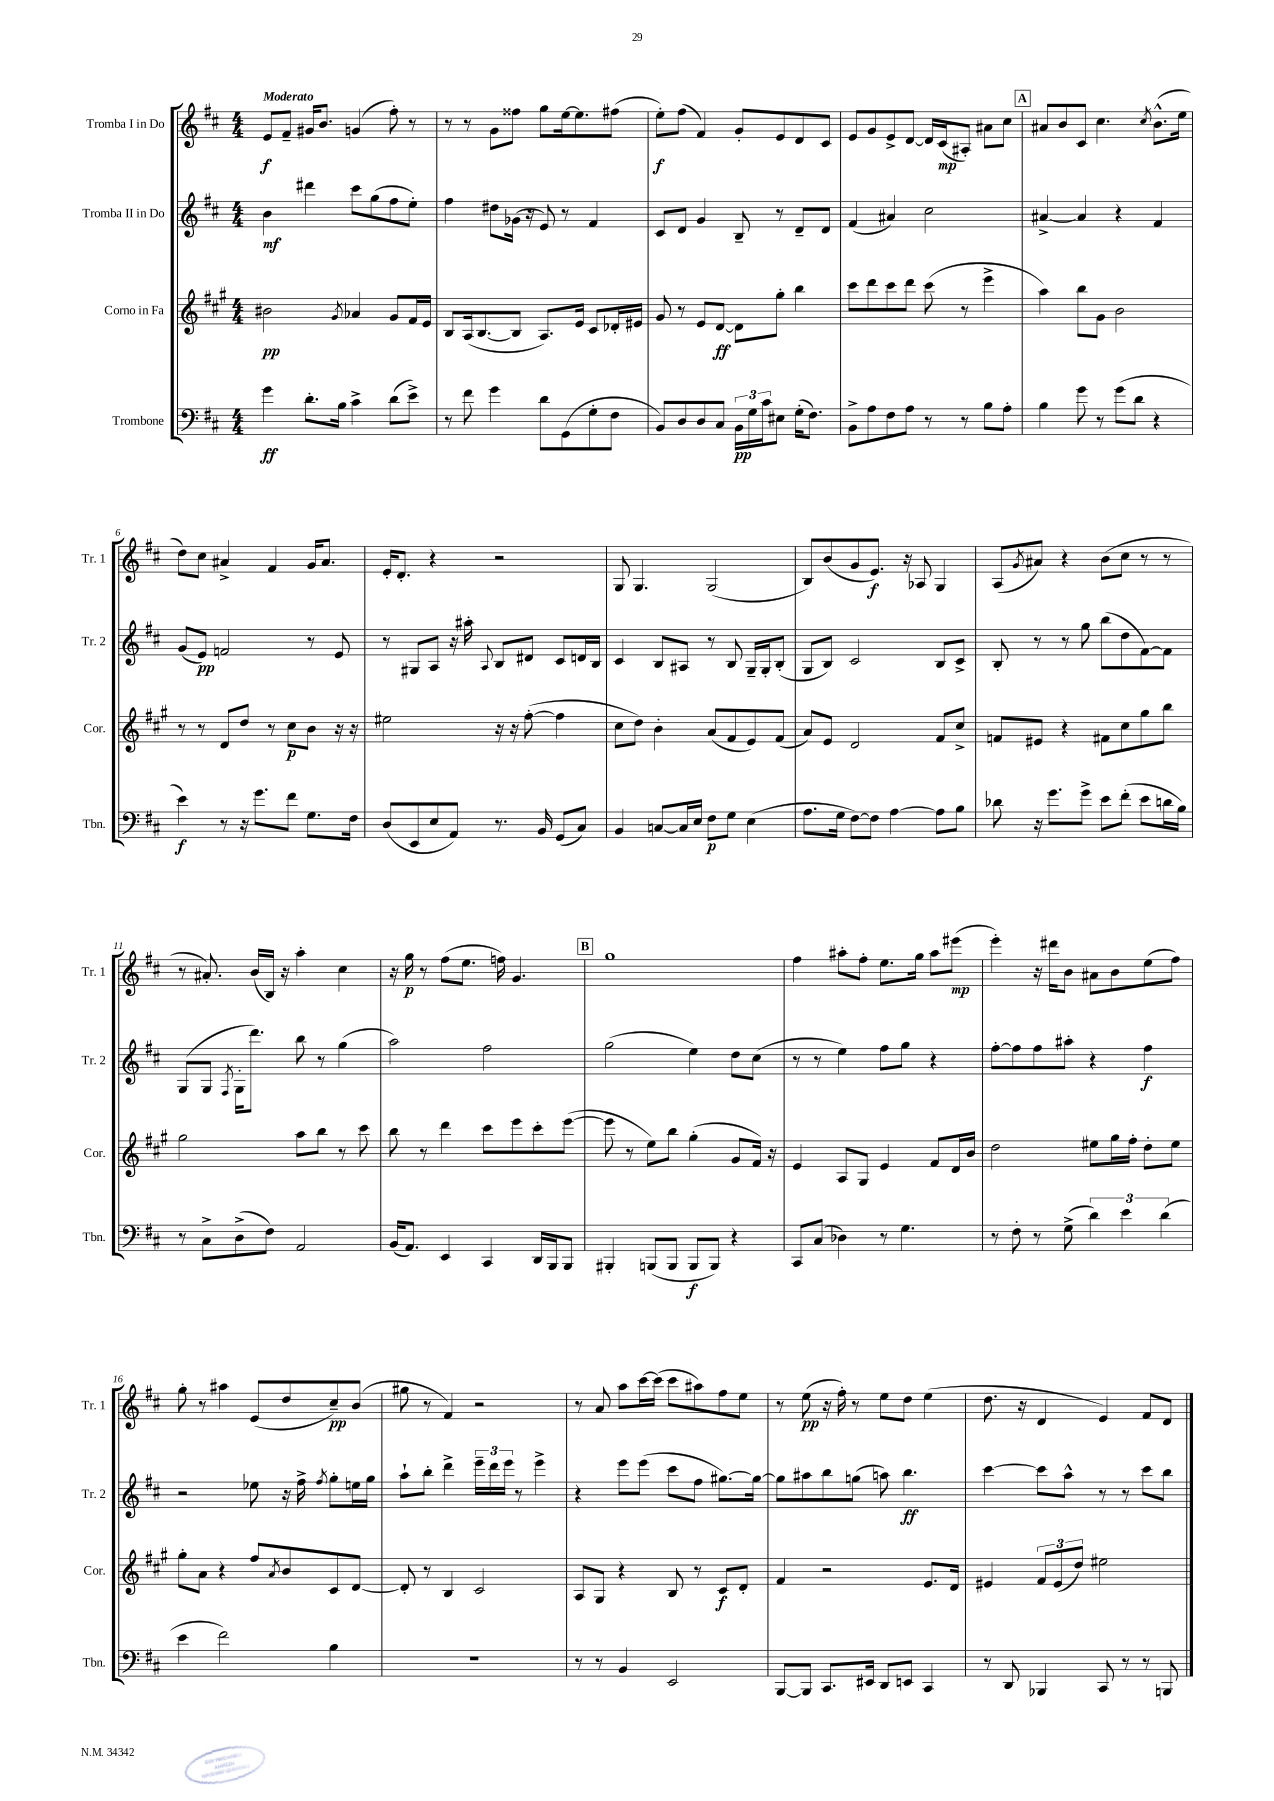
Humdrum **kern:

**kern	**kern	**kern	**kern
*staff4	*staff3	*staff2	*staff1
*clefF4	*clefG2	*clefG2	*clefG2
*k[f#c#]	*k[f#c#g#]	*k[f#c#]	*k[f#c#]
*M4/4	*M4/4	*M4/4	*M4/4
4g\	2b#\	4b\	8e/L
.	.	.	8f#~/J
8.d'\L	.	4ddd#\	16g#/LK
.	.	.	8.b/J
16B\Jk	.	.	.
.	8qg#/	.	.
4c#^\	4a-/	8ccc#\L	(4g/
.	.	(8gg\	.
(8d\L	8g#/L	8ff#\	8ff#'\)
8e^\J)	16f#/L	8ee'\J)	8r
.	16e/JJ	.	.
=	=	=	=
8r	8B/L	4ff#\	8r
8f#\	(16A/k	.	8r
.	[8.B/	.	.
4g\	.	8dd#\L	8g\L
.	8B/]J	(16g-\Jk	8ff##\J
.	.	16r	.
8d\L	8.A/L)	8e/)	8gg\L
(8GG\	.	8r	[16ee\k
.	16e/Jk	.	8.ee\]
8G'\	8c#/L	4f#/	.
8F#\J	16d-'/L	.	(8ff#\J
.	16e#/JJ	.	.
=	=	=	=
8BB/L)	8g#/	8c#/L	8ee'\L)
8D/	8r	8d/J	(8ff#\J
8D/	8e/L	4g/	4f#/)
8C#/J	[8d/J	.	.
24BB\LL	8d\]L	8B~/	8g'/L
24G\	.	.	.
24c#\J	.	.	.
8E#\J	8gg#'\J	8r	8e/
(16G'\LK	4bb\	8d~/L	8d/
8.F#\J)	.	.	.
.	.	8d/J	8c#/J
=	=	=	=
8BB^\L	8ccc#\L	(4f#/	8e/L
8A\	8ddd\	.	8g/
8F#\	8ccc#\	4a#/)	8e^/
8A\J	8ddd\J	.	[8d/J
8r	(8ccc#\	2cc#\	16d/]LL
.	.	.	(16c#/J
8r	8r	.	8A#'/J)
8B\L	4eee^\	.	8a#\L
8A'\J	.	.	8cc#\J
=	=	=	=
4B\	4aa\)	[4a#^/	8a#/L
.	.	.	8b/
8g\	8bb\L	4a#/]	8c#/J
8r	8g#\J	.	4.cc#\
(8g\L	2b\	4r	.
8d\J	.	.	.
.	.	.	8qcc#/
4r	.	4f#/	(8.b^^\L
.	.	.	16ee\Jk
=	=	=	=
4e\)	8r	(8g/L	8dd\L)
.	8r	8e/J)	8cc#\J
8r	8d/L	2f/	4a#^/
16r	8dd/J	.	.
8.g\L	.	.	.
.	8r	.	4f#/
8f#\J	8cc#\L	.	.
8.G\L	8b\J	8r	16g/LK
.	.	.	8.a#/J
.	16r	8e/	.
16F#\Jk	16r	.	.
=	=	=	=
(8D/L	2ee#\	8r	16e'/LK
.	.	.	8.d'/J
8EE/	.	8G#/L	.
8E/	.	8A/J	4r
8AA/J)	.	16r	.
.	.	16aa#'\	.
.	.	8qqA/	.
8.r	16r	8B/L	2r
.	16r	.	.
.	([8ff#'\	8d#/J	.
16BB/	.	.	.
(8GG/L	4ff#\]	8c#/L	.
8C#/J)	.	16d/L	.
.	.	16B/JJ	.
=	=	=	=
4BB/	8cc#\L	4c#/	8G/
.	8dd\J)	.	4.G/
[8C/L	4b'\	8B/L	.
16C/]L	.	8A#/J	.
16E/JJ	.	.	.
8F#\L	(8a/L	8r	(2G/
8G\J	8f#/	8B/	.
(4E\	8e/)	16G~/LL	.
.	.	16G'/J	.
.	(8f#/J	(8B'/J	.
=	=	=	=
8.A\L	8a/L)	8G/L	8B/L)
.	8e/J	8B/J)	(8b/
16G\Jk	.	.	.
[8F#\L)	2d/	2c#/	8g/
8F#\]J	.	.	8.e/J)
[4A\	.	.	.
.	.	.	16r
.	.	.	8A-/
8A\]L	8f#/L	8B/L	4G/
8B\J	8cc#^/J	8c#^/J	.
=	=	=	=
8d-\	8f/L	8B'/	(8A/L
.	.	.	8qg/
16r	8e#/J	8r	8a#/J)
8.g\L	.	.	.
.	4r	8r	4r
8g^\J	.	8gg\	.
8e\L	8f#\L	(8bb\L	(8b\L
(8f#'\J	8cc#\	8dd\	8cc#\J
8e\L	8gg#\	[8f#\)	8r
16d\L	8bb\J	8f#\]J	8r
16B\JJ)	.	.	.
=	=	=	=
8r	2gg#\	(8G/L	8r
8C#^\L	.	8G/J	8.a#'/)
.	.	8qF#/	.
(8D^\	.	16G'\LK	.
.	.	8.ddd\J)	(16b/LL
8F#\J)	.	.	16B/JJ)
.	.	.	16r
2AA/	8aa\L	8bb\	4aa'\
.	8bb\J	8r	.
.	8r	(4gg\	4cc#\
.	8ccc#\	.	.
=	=	=	=
(16BB/LK	8bb\	2aa\)	16r
8.AA/J)	.	.	16gg\
.	8r	.	8r
4EE/	4ddd\	.	(8ff#\L
.	.	.	8.ee\J
4CC#/	8ccc#\L	2ff#\	.
.	.	.	16ff\)
.	8eee\	.	4.g/
16DD/LL	8ccc#'\	.	.
16BBB/J	.	.	.
8BBB/J	([8eee\J	.	.
=	=	=	=
4BBB#'/	8eee\]	(2gg\	1gg
.	8r	.	.
(8BBB/L	8ee\L)	.	.
8BBB/J	8bb\J	.	.
8BBB/L	(4gg#'\	4ee\)	.
8BBB/J)	.	.	.
4r	8g#/L	8dd\L	.
.	16f#/Jk)	(8cc#\J	.
.	16r	.	.
=	=	=	=
8CC#/L	4e/	8r	4ff#\
(8C#/J	.	8r	.
4D-\)	8A/L	4ee\)	8aa#'\L
.	8G#/J	.	8ff#'\J
8r	4e/	8ff#\L	8.ee\L
4.G\	.	8gg\J	.
.	.	.	16gg\Jk
.	8f#/L	4r	8aa#\L
.	16d/L	.	(8eee#\J
.	16b/JJ	.	.
=	=	=	=
8r	2dd\	[8ff#'\L	4eee'\)
8F#'\	.	8ff#\]	.
8r	.	8ff#\	16r
.	.	.	16ddd#\LK
(8G^\	.	8aa#'\J	8b\J
6d\)	8ee#\L	4r	8a#\L
.	16gg#\L	.	8b\
6e\	.	.	.
.	16ff#'\JJ	.	.
.	8dd'\L	4ff#\	(8ee\
(6d\	.	.	.
.	8ee#\J	.	8ff#\J)
=	=	=	=
4e\	8gg#'\L	2r	8gg'\
.	8a\J	.	8r
2f#\)	4r	.	4aa#\
.	8ff#/L	8ee-\	(8e/L
.	8qa/	.	.
.	8b/	16r	8dd/
.	.	16ff#^\	.
.	.	8qff#/	.
4B\	8c#/	8gg'\L	8cc#~/)
.	[8d/J	16ee\L	(8b/J
.	.	16gg\JJ	.
=	=	=	=
1r	8d'/]	8aa`\L	8gg#\
.	8r	8bb'\J	8r
.	4B/	4ddd^\	4f#/)
.	2c#/	24eee~\LL	2r
.	.	24ddd\	.
.	.	24eee\JJ	.
.	.	8r	.
.	.	4eee^\	.
=	=	=	=
8r	8A/L	4r	8r
8r	8G#/J	.	8a/
4BB/	4r	8eee\L	8aa\L
.	.	(8eee\J	[16ccc#\L
.	.	.	(16ccc#\]JJ
2EE/	8B/	8ccc#\L	8ccc#\L
.	8r	8ff#\J	8aa#\)
.	8c#/L	[8.gg#\L)	8ff#\
.	8d'/J	.	8ee\J
.	.	16gg#\_Jk	.
=	=	=	=
[8BBB/L	4f#/	8gg#\]L	8r
8BBB/]J	.	8aa#\	(8ee\
8.CC#/L	2r	8bb\	16r
.	.	.	16ff#'\)
.	.	(8gg\J	8r
16EE#/Jk	.	.	.
8DD/L	.	8aa\)	8ee\L
8EE/J	.	4.bb\	8dd\J
4CC#/	8.e/L	.	(4ee\
.	16d/Jk	.	.
=	=	=	=
8r	4e#/	[4ccc#\	8.dd\
8DD/	.	.	.
.	.	.	16r
4BBB-/	12f#/L	8ccc#\]L	4d/
.	(12e#/	.	.
.	.	8aa^^\J	.
.	12dd/J)	.	.
8CC#/	2ee#\	8r	4e/)
8r	.	8r	.
8r	.	8ccc#\L	8f#/L
8BBB/	.	8bb\J	8d/J
==	==	==	==
*-	*-	*-	*-
